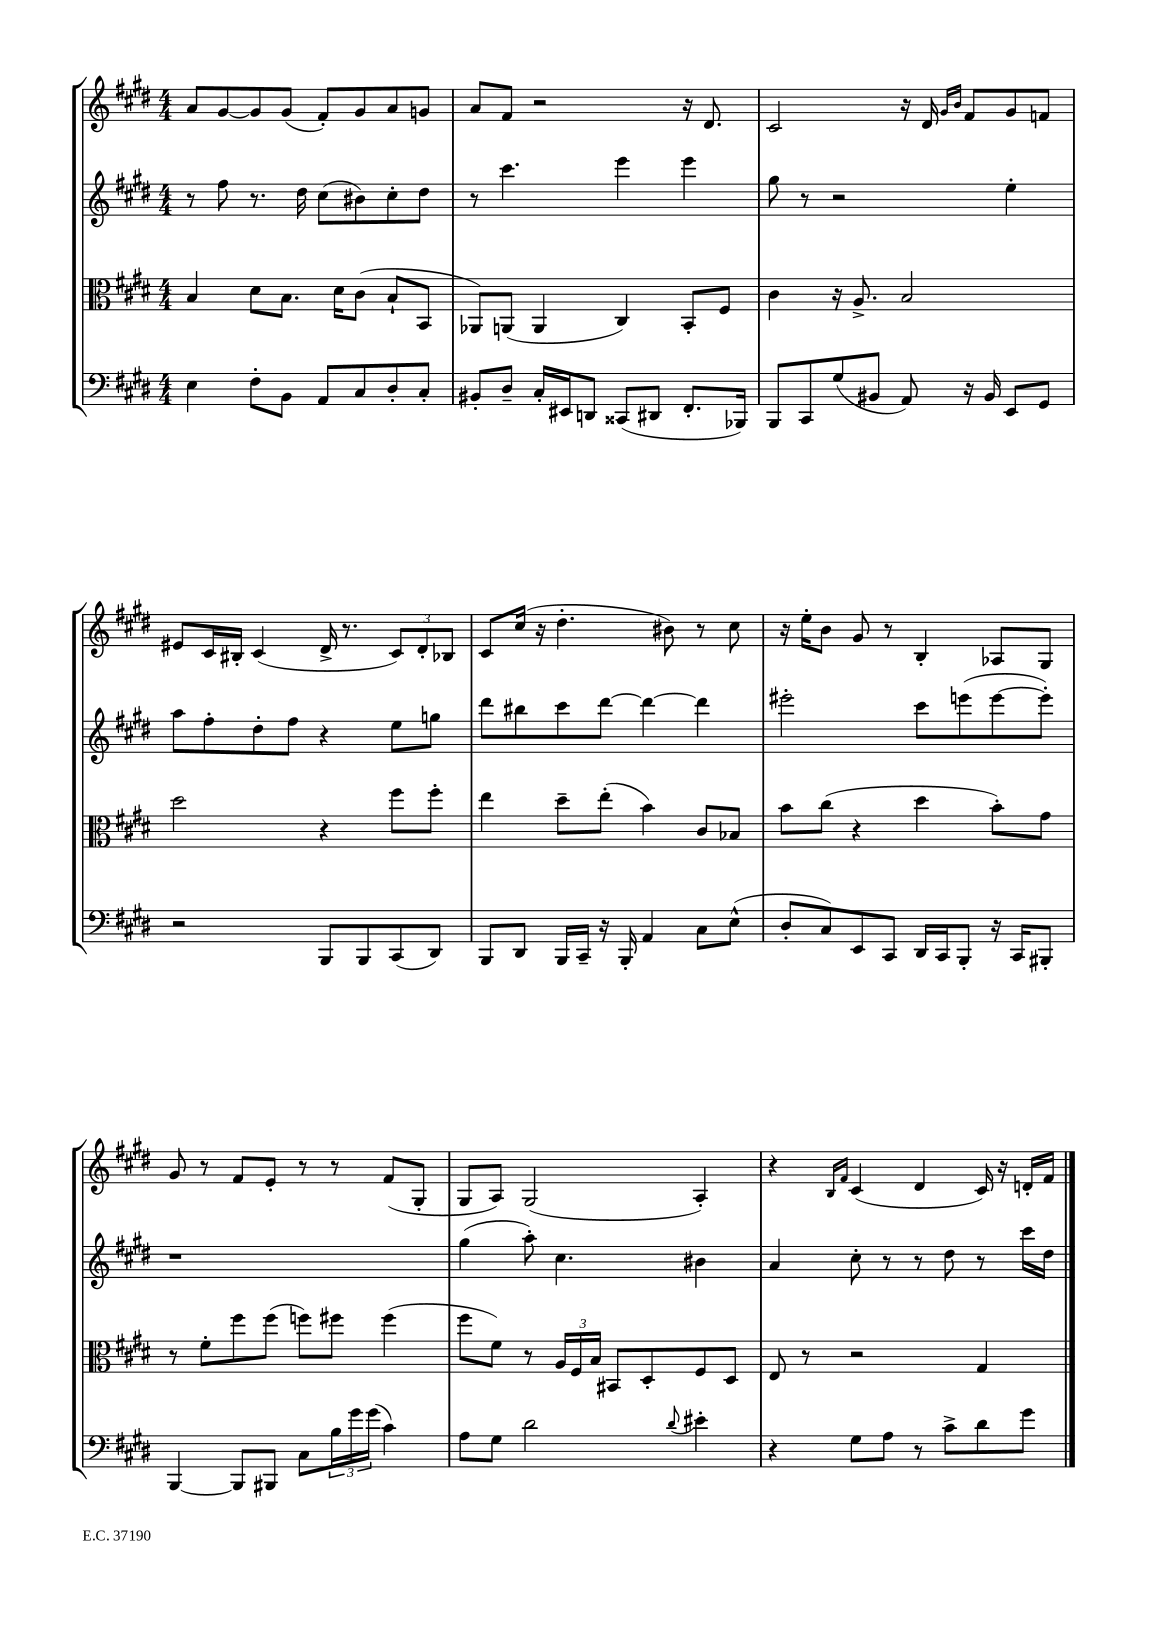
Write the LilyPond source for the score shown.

<<
\new StaffGroup <<
\new Staff = "s0" {
    \clef treble \key e \major \numericTimeSignature \time 4/4
    a'8 gis'8~ gis'8 gis'8( fis'8-.) gis'8 a'8 g'8 |
    a'8 fis'8 r2 r16 dis'8. |
    cis'2 r16 dis'16 \grace { gis'16 b'16 } fis'8 gis'8 f'8 |
    eis'8 cis'16 bis16-. cis'4( dis'16-> r8. \tuplet 3/2 { cis'8) dis'8-. bes8 } |
    cis'8 cis''16( r16 dis''4.-. bis'8) r8 cis''8 |
    r16 e''16-. b'8 gis'8 r8 b4-. aes8 gis8 |
    gis'8 r8 fis'8 e'8-. r8 r8 fis'8( gis8-. |
    gis8 a8) gis2( a4-.) |
    r4 \grace { b16 fis'16 } cis'4( dis'4 cis'16) r16 d'16-. fis'16 \bar "|." |
}
\new Staff = "s1" {
    \clef treble \key e \major \numericTimeSignature \time 4/4
    r8 fis''8 r8. dis''16 cis''8( bis'8) cis''8-. dis''8 |
    r8 cis'''4. e'''4 e'''4 |
    gis''8 r8 r2 e''4-. |
    a''8 fis''8-. dis''8-. fis''8 r4 e''8 g''8 |
    dis'''8 bis''8 cis'''8 dis'''8~ dis'''4~ dis'''4 |
    eis'''2-. cis'''8 e'''8( e'''8~ e'''8-.) |
    r1 |
    gis''4( a''8-.) cis''4. bis'4 |
    a'4 cis''8-. r8 r8 dis''8 r8 cis'''16 dis''16 \bar "|." |
}
\new Staff = "s2" {
    \clef alto \key e \major \numericTimeSignature \time 4/4
    b4 dis'8 b8. dis'16 cis'8( b8-! b,8 |
    aes,8) a,8( a,4 cis4) b,8-. fis8 |
    cis'4 r16 a8.-> b2 |
    dis''2 r4 fis''8 fis''8-. |
    e''4 dis''8-- e''8-.( b'4) cis'8 bes8 |
    b'8 cis''8( r4 dis''4 b'8-.) gis'8 |
    r8 fis'8-. fis''8 fis''8( f''8) fis''8 fis''4( |
    fis''8 fis'8) r8 \tuplet 3/2 { a16 fis16 b16 } bis,8 dis8-. fis8 dis8 |
    e8 r8 r2 gis4 \bar "|." |
}
\new Staff = "s3" {
    \clef bass \key e \major \numericTimeSignature \time 4/4
    e4 fis8-. b,8 a,8 cis8 dis8-. cis8-. |
    bis,8-. dis8-- cis16-. eis,16 d,8 cisis,8( dis,8 fis,8.-. bes,,16) |
    b,,8 cis,8 gis8( bis,8 a,8) r16 bis,16 e,8 gis,8 |
    r2 b,,8 b,,8 cis,8( dis,8) |
    b,,8 dis,8 b,,16 cis,16-- r16 b,,16-. a,4 cis8 e8-^( |
    dis8-. cis8) e,8 cis,8 dis,16 cis,16 b,,8-. r16 cis,16 bis,,8-. |
    b,,4~ b,,8 bis,,8 cis8 \tuplet 3/2 { b16 gis'16 gis'16( } cis'4) |
    a8 gis8 dis'2 \appoggiatura { dis'8 } eis'4-. |
    r4 gis8 a8 r8 cis'8-> dis'8 gis'8 \bar "|." |
}
>>
>>
\layout { \context { \Score \remove "Bar_number_engraver" } }
